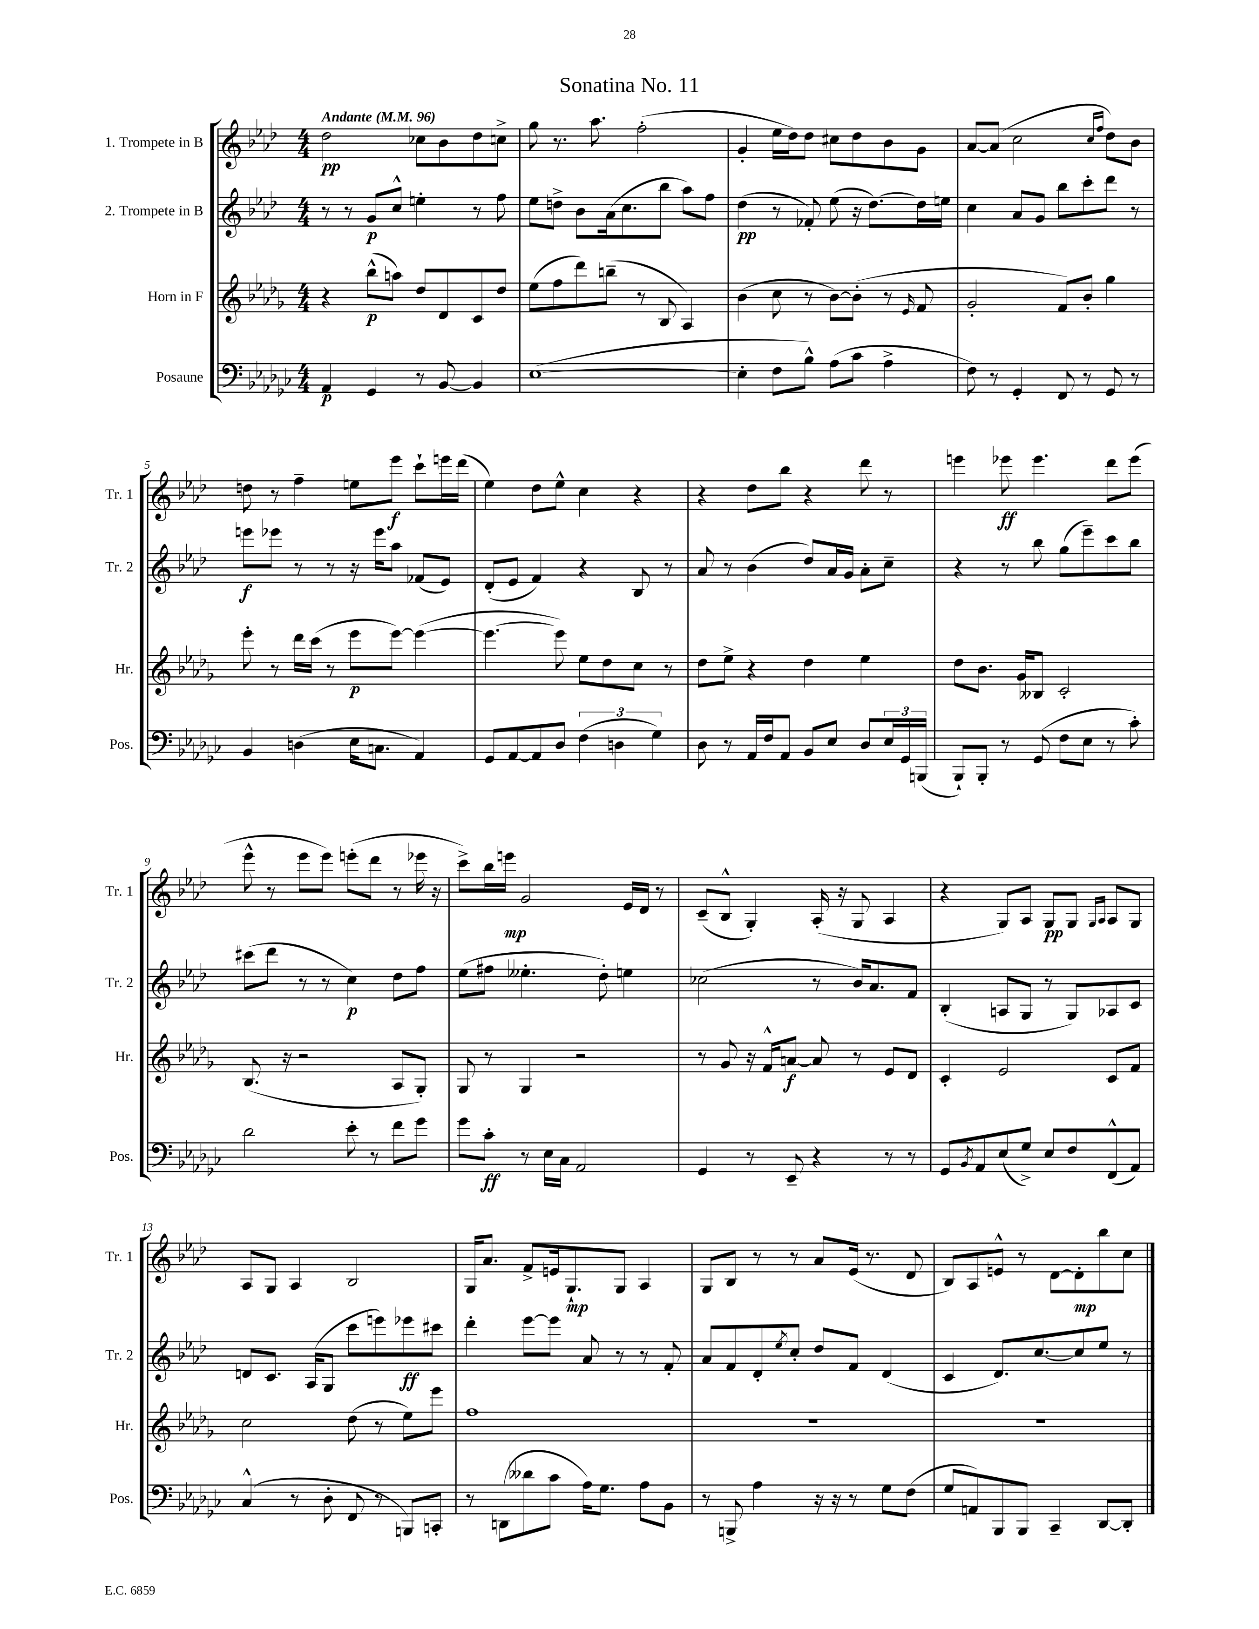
\header { title = "Sonatina No. 11" }
<<
\new StaffGroup <<
\new Staff = "s0" \with { instrumentName = "1. Trompete in B" shortInstrumentName = "Tr. 1" } {
    \clef treble \key aes \major \numericTimeSignature \time 4/4 \tempo "Andante" 4 = 96
    des''2\pp ces''8 bes'8 des''8 c''8-> |
    g''8 r8. aes''8. f''2-.( |
    g'4-. ees''16 des''16) des''8 cis''8 des''8 bes'8 g'8 |
    aes'8~ aes'8( c''2 \grace { c''16 f''16 } des''8) bes'8 |
    d''8 r8 f''4-- e''8 ees'''8\f c'''8-! e'''16 des'''16( |
    ees''4) des''8 ees''8-^ c''4 r4 |
    r4 des''8 bes''8 r4 des'''8 r8 |
    e'''4 ees'''8\ff ees'''4. des'''8 ees'''8( |
    ees'''8-^ r8 ees'''8 ees'''8) e'''8-.( des'''8 r8 ees'''16 r16 |
    c'''8->) bes''16 e'''16\mp g'2 ees'16 des'16 r8 |
    c'8--( bes8-^ g4-.) aes16-.( r16 g8 aes4 |
    r4 g8) aes8 g8\pp g8 \grace { g16 aes16 } aes8 g8 |
    aes8 g8 aes4 bes2 |
    g16 aes'8. f'8-> e'16 g8.-!\mp g8 aes4 |
    g8 bes8 r8 r8 aes'8 ees'16( r8. des'8 |
    bes8) aes8 e'8-^ r8 des'8~ des'8-.\mp bes''8 c''8 \bar "|." |
}
\new Staff = "s1" \with { instrumentName = "2. Trompete in B" shortInstrumentName = "Tr. 2" } {
    \clef treble \key aes \major \numericTimeSignature \time 4/4
    r8 r8 g'8\p c''8-^ e''4-. r8 f''8 |
    ees''8 d''8-> bes'8 aes'16( c''8. bes''8 aes''8) f''8 |
    des''4\pp( r8 fes'8-.) ees''8( r16 des''8.~) des''16 e''16 |
    c''4 aes'8 g'8 bes''8 c'''8-. des'''8 r8 |
    e'''8\f ees'''8 r8 r8 r16 ees'''16 aes''8 fes'8( ees'8) |
    des'8-.( ees'8 f'4) r4 bes8 r8 |
    aes'8 r8 bes'4( des''8) aes'16 g'16 aes'8-. c''8-- |
    r4 r8 bes''8 g''8( ees'''8--) c'''8 bes''8 |
    cis'''8( des'''8 r8 r8 c''4\p) des''8 f''8 |
    ees''8( fis''8 eeses''4.-. des''8-.) e''4 |
    ces''2( r8 bes'16) aes'8. f'8 |
    bes4-.( a8 g8 r8 g8) aes8 c'8 |
    d'8 c'8. aes16( g8 c'''8 e'''8) ees'''8\ff cis'''8 |
    des'''4-. ees'''8~ ees'''8 aes'8 r8 r8 f'8-. |
    aes'8 f'8 des'8-. \acciaccatura { ees''8 } c''8-. des''8 f'8 des'4( |
    c'4 des'8.) c''8.~ c''8 ees''8 r8 \bar "|." |
}
\new Staff = "s2" \with { instrumentName = "Horn in F" shortInstrumentName = "Hr." } {
    \clef treble \key des \major \numericTimeSignature \time 4/4
    r4 bes''8-^\p( a''8) des''8 des'8 c'8 des''8 |
    ees''8( f''8 des'''8) b''8--( r8 bes8 aes4) |
    bes'4( c''8 r8 bes'8~) bes'8-.( r8 \grace { ees'16 } f'8 |
    ges'2-. f'8) bes'8-. ges''4 |
    ees'''8-. r8 des'''16 c'''16( r8 ees'''8\p ees'''8~) ees'''4~( |
    ees'''4.~ ees'''8) ees''8 des''8 c''8 r8 |
    des''8 ees''8-> r4 des''4 ees''4 |
    des''8 bes'8. ges'16 beses8 c'2-. |
    bes8.( r16 r2 aes8 ges8-.) |
    ges8 r8 ges4 r2 |
    r8 ges'8 r16 f'16-^ a'8~\f a'8 r8 ees'8 des'8 |
    c'4-. ees'2 c'8 f'8 |
    c''2 des''8( r8 ees''8) ees'''8 |
    f''1 |
    R1 |
    R1 \bar "|." |
}
\new Staff = "s3" \with { instrumentName = "Posaune" shortInstrumentName = "Pos." } {
    \clef bass \key ges \major \numericTimeSignature \time 4/4
    aes,4\p ges,4 r8 bes,8~ bes,4 |
    ees1~( |
    ees4-. f8 bes8-^) aes8( ces'8 aes4-> |
    f8) r8 ges,4-. f,8 r8 ges,8 r8 |
    bes,4 d4( ees16 c8. aes,4) |
    ges,8 aes,8~ aes,8 des8 \tuplet 3/2 { f4( d4 ges4) } |
    des8 r8 aes,16 f16 aes,8 bes,8 ees8 des8 \tuplet 3/2 { ees16 ges,16 b,,16( } |
    bes,,8-!) bes,,8-. r8 ges,8( f8 ees8 r8 ces'8-.) |
    des'2 ees'8-. r8 f'8 ges'8 |
    ges'8 ces'8-.\ff r8 ees16 ces16 aes,2 |
    ges,4 r8 ees,8-- r4 r8 r8 |
    ges,8 \acciaccatura { bes,8 } aes,8 ees8( ges8->) ees8 f8 f,8-^( aes,8) |
    ces4-^( r8 des8-. f,8 r8 b,,8) c,8-. |
    r8 d,8( deses'8 ces'8 aes16) ges8. aes8 bes,8 |
    r8 b,,8-> aes4 r16 r16 r8 ges8 f8( |
    ges8 a,8) bes,,8 bes,,8 ces,4-- des,8~ des,8-. \bar "|." |
}
>>
>>
